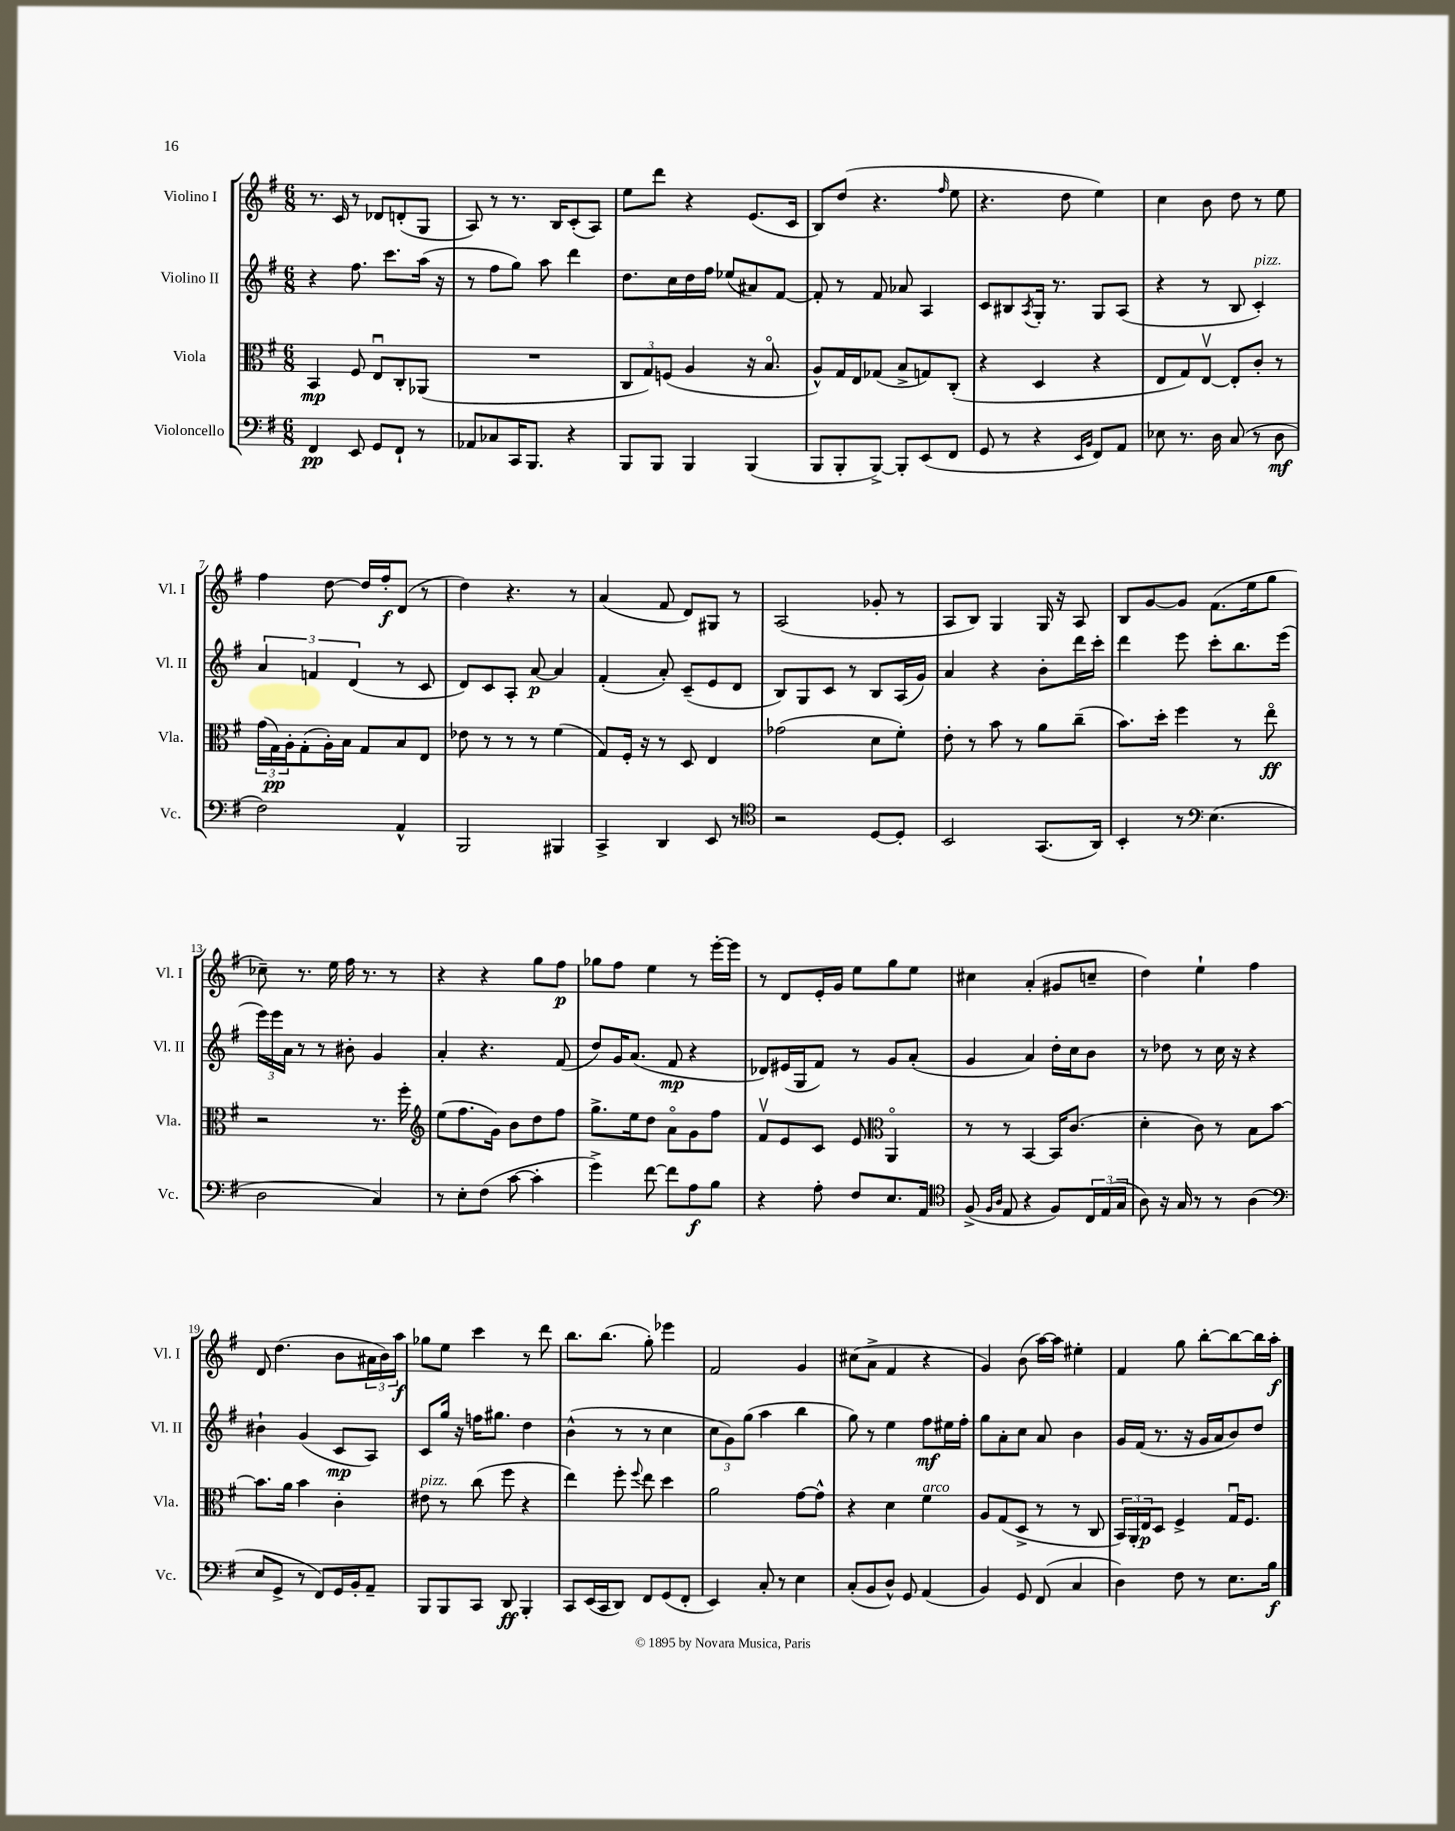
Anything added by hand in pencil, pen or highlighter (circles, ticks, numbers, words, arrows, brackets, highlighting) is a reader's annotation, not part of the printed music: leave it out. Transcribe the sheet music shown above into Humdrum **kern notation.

**kern	**dynam	**kern	**dynam	**kern	**dynam	**kern	**dynam
*part4	*part4	*part3	*part3	*part2	*part2	*part1	*part1
*staff4	*staff4	*staff3	*staff3	*staff2	*staff2	*staff1	*staff1
*I"Violoncello	*	*I"Viola	*	*I"Violino II	*	*I"Violino I	*
*I'Vc.	*	*I'Vla.	*	*I'Vl. II	*	*I'Vl. I	*
*clefF4	*	*clefC3	*	*clefG2	*	*clefG2	*
*k[f#]	*	*k[f#]	*	*k[f#]	*	*k[f#]	*
*M6/8	*	*M6/8	*	*M6/8	*	*M6/8	*
=1	=1	=1	=1	=1	=1	=1	=1
4FF#/	pp	4BB/	mp	4r	.	8.r	.
.	.	.	.	.	.	16c/	.
8EE/	.	8F#/	.	8.ff#\	.	8r	.
8GG/L	.	8Eu/L	.	.	.	8d-X/L	.
.	.	.	.	8.ccc\L	.	.	.
8FF#`/J	.	8C'/	.	.	.	(8dn'/	.
8r	.	(8AA-X/J	.	(16aa\Jk	.	8G/J	.
.	.	.	.	16r	.	.	.
=2	=2	=2	=2	=2	=2	=2	=2
8AA-X/L	.	2.r	.	8r	.	8A/)	.
8C-X/	.	.	.	8ff#\L	.	8r	.
16CC/K	.	.	.	8gg\J)	.	8.r	.
8.BBB/J	.	.	.	.	.	.	.
.	.	.	.	8aa\	.	.	.
.	.	.	.	.	.	16B/KL	.
4r	.	.	.	4ddd\	.	(8c'/	.
.	.	.	.	.	.	8A/J)	.
=3	=3	=3	=3	=3	=3	=3	=3
8BBB/L	.	12C/L	.	8.dd\L	.	8ee\L	.
.	.	12G/)	.	.	.	.	.
8BBB/J	.	.	.	.	.	8ddd\J	.
.	.	(12Fn/J	.	.	.	.	.
.	.	.	.	16cc\L	.	.	.
4BBB/	.	4A/	.	16dd\	.	4r	.
.	.	.	.	16ff#\JJ	.	.	.
.	.	.	.	(8ee-X/L	.	.	.
(4BBB/	.	16r	.	8a#X/)	.	(8.e/L	.
.	.	8.B/	.	.	.	.	.
.	.	.	.	[8f#/J	.	.	.
.	.	.	.	.	.	16c/Jk	.
=4	=4	=4	=4	=4	=4	=4	=4
8BBB/L	.	8A^^/L)	.	8f#'/]	.	8B/L)	.
8BBB'/	.	16G/L	.	8r	.	(8dd/J	.
.	.	16E/J	.	.	.	.	.
[8BBB^/J)	.	(8G-X/J	.	8f#/	.	4.r	.
8BBB'/L]	.	8B^/L	.	8a-X/	.	.	.
(8EE/	.	8Gn/)	.	4A/	.	.	.
.	.	.	.	.	.	16qqff#/	.
8FF#/J	.	(8C'/J	.	.	.	8ee\	.
=5	=5	=5	=5	=5	=5	=5	=5
8GG/	.	4r	.	8c/L	.	4.r	.
8r	.	.	.	8B#X/	.	.	.
.	.	.	.	8qA/	.	.	.
4r	.	4D/	.	16G'/Jk	.	.	.
.	.	.	.	8.r	.	.	.
.	.	.	.	.	.	8dd\	.
16qqEE/LL	.	.	.	.	.	.	.
16qqBB/JJ	.	.	.	.	.	.	.
8FF#/L)	.	4r	.	8G/L	.	4ee\)	.
8AA/J	.	.	.	(8A/J	.	.	.
=6	=6	=6	=6	=6	=6	=6	=6
8E-X\	.	8E/L	.	4r	.	4cc\	.
8.r	.	8G/)	.	.	.	.	.
.	.	[8Ev/J	.	8r	.	8b\	.
16D\	.	.	.	.	.	.	.
(8C/	.	8E'/L]	.	8B/	.	8dd\	.
!	!	!	!	!LO:TX:a:i:t=pizz.	!	!	!
8r	.	8c'/J	.	4c'/)	.	8r	.
8D\	mf	8r	.	.	.	8ee\	.
!!LO:LB:g=z
=7	=7	=7	=7	=7	=7	=7	=7
2F#\)	.	(24g\LL	.	6a/	.	4ff#\	.
.	.	24G\)	pp	.	.	.	.
.	.	24A'\J	.	.	.	.	.
.	.	(8G'\	.	.	.	.	.
.	.	.	.	6fn/	.	.	.
.	.	16A'\L)	.	.	.	[8dd\	.
.	.	16B\JJ	.	.	.	.	.
.	.	.	.	(6d/	.	.	.
.	.	8G/L	.	.	.	16dd/LL]	.
.	.	.	.	.	.	16ff#'/J	f
4AA^^/	.	8B/	.	8r	.	(8d/J	.
.	.	8E/J	.	8c/	.	8r	.
=8	=8	=8	=8	=8	=8	=8	=8
2BBB/	.	8e-X\	.	8d/L)	.	4dd\)	.
.	.	8r	.	8c/	.	.	.
.	.	8r	.	8A'/J	.	4.r	.
.	.	8r	.	[8a/	p	.	.
4BBB#X/	.	(4f#\	.	4a/]	.	.	.
.	.	.	.	.	.	8r	.
=9	=9	=9	=9	=9	=9	=9	=9
4CC^/	.	8G/L)	.	(4f#'/	.	(4a/	.
.	.	16F#'/Jk	.	.	.	.	.
.	.	16r	.	.	.	.	.
4DD/	.	8r	.	8a'/)	.	8f#/	.
.	.	8D/	.	(8c~/L	.	8d/L)	.
8EE/	.	4E/	.	8e/	.	8G#X/J	.
8r	.	.	.	8d/J	.	8r	.
=10	=10	=10	=10	=10	=10	=10	=10
*clefC4	*	*	*	*	*	*	*
2r	.	(2g-X\	.	8B/L)	.	(2A/	.
.	.	.	.	8G/	.	.	.
.	.	.	.	8c/J	.	.	.
.	.	.	.	8r	.	.	.
[8D/L	.	8d\L	.	8B/L	.	8g-X'/	.
8D'/J]	.	8f#'\J)	.	(16A/L	.	8r	.
.	.	.	.	16g/JJ)	.	.	.
=11	=11	=11	=11	=11	=11	=11	=11
2BB/	.	8e'\	.	4a/	.	8A/L	.
.	.	8r	.	.	.	8B/J)	.
.	.	8b\	.	4r	.	4G/	.
.	.	8r	.	.	.	.	.
(8.GG/L	.	8a\L	.	8b'\L	.	16G/	.
.	.	.	.	.	.	16r	.
.	.	(8cc~\J	.	16ddd\L	.	8A/	.
16AA/Jk)	.	.	.	16ccc'\JJ	.	.	.
=12	=12	=12	=12	=12	=12	=12	=12
4BB'/	.	8.b\L)	.	4ddd\	.	8B/L	.
.	.	.	.	.	.	[8g/	.
.	.	16dd'\Jk	.	.	.	.	.
8r	.	4ff#\	.	8eee\	.	8g/J]	.
*clefF4	*	*	*	*	*	*	*
(4.E\	.	.	.	8ccc'\L	.	(8.f#\L	.
.	.	8r	.	8.bb\	.	.	.
.	.	.	.	.	.	16ee\k	.
.	.	8ee\	ff	.	.	8gg\J	.
.	.	.	.	(16eee\Jk	.	.	.
!!LO:LB:g=z
=13	=13	=13	=13	=13	=13	=13	=13
2D\	.	2r	.	24eee\LL)	.	8cc-X~\)	.
.	.	.	.	24eee\	.	.	.
.	.	.	.	24a\JJ	.	.	.
.	.	.	.	8r	.	8.r	.
.	.	.	.	8r	.	.	.
.	.	.	.	.	.	16ee\	.
.	.	.	.	8b#X'\	.	16ff#\	.
.	.	.	.	.	.	8.r	.
4C/)	.	8.r	.	4g/	.	.	.
.	.	.	.	.	.	8r	.
.	.	16ff#'\	.	.	.	.	.
=14	=14	=14	=14	=14	=14	=14	=14
*	*	*clefG2	*	*	*	*	*
8r	.	(8ee\L	.	4a'/	.	4r	.
8E'\L	.	8.ff#\	.	.	.	.	.
(8F#\J	.	.	.	4.r	.	4r	.
.	.	16g\Jk)	.	.	.	.	.
[8c\	.	8b\L	.	.	.	.	.
4c'\]	.	8dd\	.	.	.	8gg\L	.
.	.	8ff#\J	.	(8f#/	.	8ff#\J	p
=15	=15	=15	=15	=15	=15	=15	=15
4g^\)	.	8.gg^\L	.	8dd/L)	.	8gg-X\L	.
.	.	.	.	16g/K	.	8ff#\J	.
.	.	16ee\k	.	(8.a/J	.	.	.
[8f#\	.	8dd\J	.	.	.	4ee\	.
8f#\L]	.	8a\L	.	8f#/	mp	.	.
8A\	f	8g\	.	4r	.	8r	.
8B\J	.	8ff#\J	.	.	.	[16eee'\LL	.
.	.	.	.	.	.	16eee\JJ]	.
=16	=16	=16	=16	=16	=16	=16	=16
4r	.	8f#v/L	.	8d-X/L)	.	8r	.
.	.	8e/	.	(16e#X/L	.	8d/L	.
.	.	.	.	16G/J	.	.	.
8A'\	.	8c/J	.	8f#/J)	.	16e'/L	.
.	.	.	.	.	.	16g/JJ	.
8F#/L	.	8e/	.	8r	.	8ee\L	.
*	*	*clefC3	*	*	*	*	*
8.E/	.	4AA/	.	8g/L	.	8gg\	.
.	.	.	.	(8a'/J	.	8ee\J	.
16AA/Jk	.	.	.	.	.	.	.
=17	=17	=17	=17	=17	=17	=17	=17
*clefC4	*	*	*	*	*	*	*
(8F#^/	.	8r	.	4g/	.	4cc#X\	.
16qqF#/LL	.	.	.	.	.	.	.
16qqA/JJ	.	.	.	.	.	.	.
8E/	.	8r	.	.	.	.	.
4r	.	[4BB/	.	4a/)	.	(4a'/	.
8F#/L)	.	16BB/KL]	.	16dd'\LL	.	8g#X/L	.
.	.	(8.c/J	.	16cc\J	.	.	.
24C/L	.	.	.	8b\J	.	8ccn~/J	.
(24E/	.	.	.	.	.	.	.
24G/JJ	.	.	.	.	.	.	.
=18	=18	=18	=18	=18	=18	=18	=18
8A\)	.	4d'\	.	8r	.	4dd\)	.
16r	.	.	.	8dd-X\	.	.	.
16G/	.	.	.	.	.	.	.
8r	.	8c\)	.	8r	.	4ee`\	.
8r	.	8r	.	16cc\	.	.	.
.	.	.	.	16r	.	.	.
(4A\	.	8B\L	.	4r	.	4ff#\	.
.	.	[8b\J	.	.	.	.	.
!!LO:LB:g=z
=19	=19	=19	=19	=19	=19	=19	=19
*clefF4	*	*	*	*	*	*	*
8E/L	.	8.b\L]	.	4b#X`\	.	8d/	.
8GG^/J	.	.	.	.	.	(4.dd\	.
.	.	16a\Jk	.	.	.	.	.
8r	.	4b\	.	(4g/	.	.	.
8FF#/L)	.	.	.	.	.	.	.
16GG/L	.	4c'\	.	8c/L	mp	8b\L	.
16BB'/J	.	.	.	.	.	.	.
8AA~/J	.	.	.	8A/J)	.	24a#X\L	.
.	.	.	.	.	.	24b\)	.
.	.	.	.	.	.	24aa\JJ	f
=20	=20	=20	=20	=20	=20	=20	=20
!	!	!LO:TX:a:i:t=pizz.	!	!	!	!	!
8BBB/L	.	8e#X\	.	8c/L	.	8gg-X\L	.
8BBB/	.	8r	.	16gg/Jk	.	8ee\J	.
.	.	.	.	16r	.	.	.
8CC/J	.	(8cc\	.	16ffn\KL	.	4ccc\	.
.	.	.	.	8.gg#X\J	.	.	.
8DD/	ff	8ff#\	.	.	.	.	.
4BBB'/	.	4r	.	4dd\	.	8r	.
.	.	.	.	.	.	8ddd\	.
=21	=21	=21	=21	=21	=21	=21	=21
8CC/L	.	4ee\)	.	(4b^^\	.	8.bb\L	.
(16EE/L	.	.	.	.	.	.	.
16CC/J	.	.	.	.	.	(8.bb\J	.
8DD/J)	.	8ff#'\	.	8r	.	.	.
.	.	8qqff#/	.	.	.	.	.
8FF#/L	.	8ee\	.	8r	.	8gg'\)	.
(8GG/	.	4dd\	.	4cc\	.	4eee-X\	.
8FF#'/J	.	.	.	.	.	.	.
=22	=22	=22	=22	=22	=22	=22	=22
4EE/)	.	2a\	.	12cc\L	.	2f#/	.
.	.	.	.	12g\)	.	.	.
.	.	.	.	(12gg\J	.	.	.
8C'/	.	.	.	4aa\	.	.	.
8r	.	.	.	.	.	.	.
4E\	.	[8g\L	.	4bb\	.	4g/	.
.	.	8g^^\J]	.	.	.	.	.
=23	=23	=23	=23	=23	=23	=23	=23
(8C'/L	.	4r	.	8gg\)	.	(8cc#X\L	.
8BB/	.	.	.	8r	.	8a^\J	.
8D^^/J)	.	4d\	.	4ee\	.	4f#/	.
8GG/	.	.	.	.	.	.	.
!	!	!LO:TX:a:i:t=arco	!	!	!	!	!
(4AA/	.	4f#\	.	8ff#\L	mf	4r	.
.	.	.	.	16ee#X\L	.	.	.
.	.	.	.	16ff#'\JJ	.	.	.
=24	=24	=24	=24	=24	=24	=24	=24
4BB/)	.	8A/L	.	8gg\L	.	4g/)	.
.	.	(8G/	.	8a'\	.	.	.
8GG/	.	8D^/J	.	8cc\J	.	(8b\	.
(8FF#/	.	8r	.	8a/	.	[16aa\LL)	.
.	.	.	.	.	.	16aa\JJ]	.
4C/	.	8r	.	4b\	.	4ee#X'\	.
.	.	8C/	.	.	.	.	.
=25	=25	=25	=25	=25	=25	=25	=25
4D\)	.	24BB/LL)	.	16g/LL	.	4f#/	.
.	.	24AA'/	.	.	.	.	.
.	.	.	.	(16f#/JJ	.	.	.
.	.	24E/J	p	.	.	.	.
.	.	8D/J	.	8.r	.	.	.
8F#\	.	4F#^/	.	.	.	8gg\	.
.	.	.	.	16r	.	.	.
8r	.	.	.	16g/LL	.	[8bb'\L	.
.	.	.	.	16a/J	.	.	.
8.E\L	.	16Gu/KL	.	8b/)	.	8bb\_	.
.	.	8.F#/J	.	.	.	.	.
.	.	.	.	8dd/J	.	16bb\L]	.
16B\Jk	f	.	.	.	.	16aa'\JJ	f
==	==	==	==	==	==	==	==
*-	*-	*-	*-	*-	*-	*-	*-
